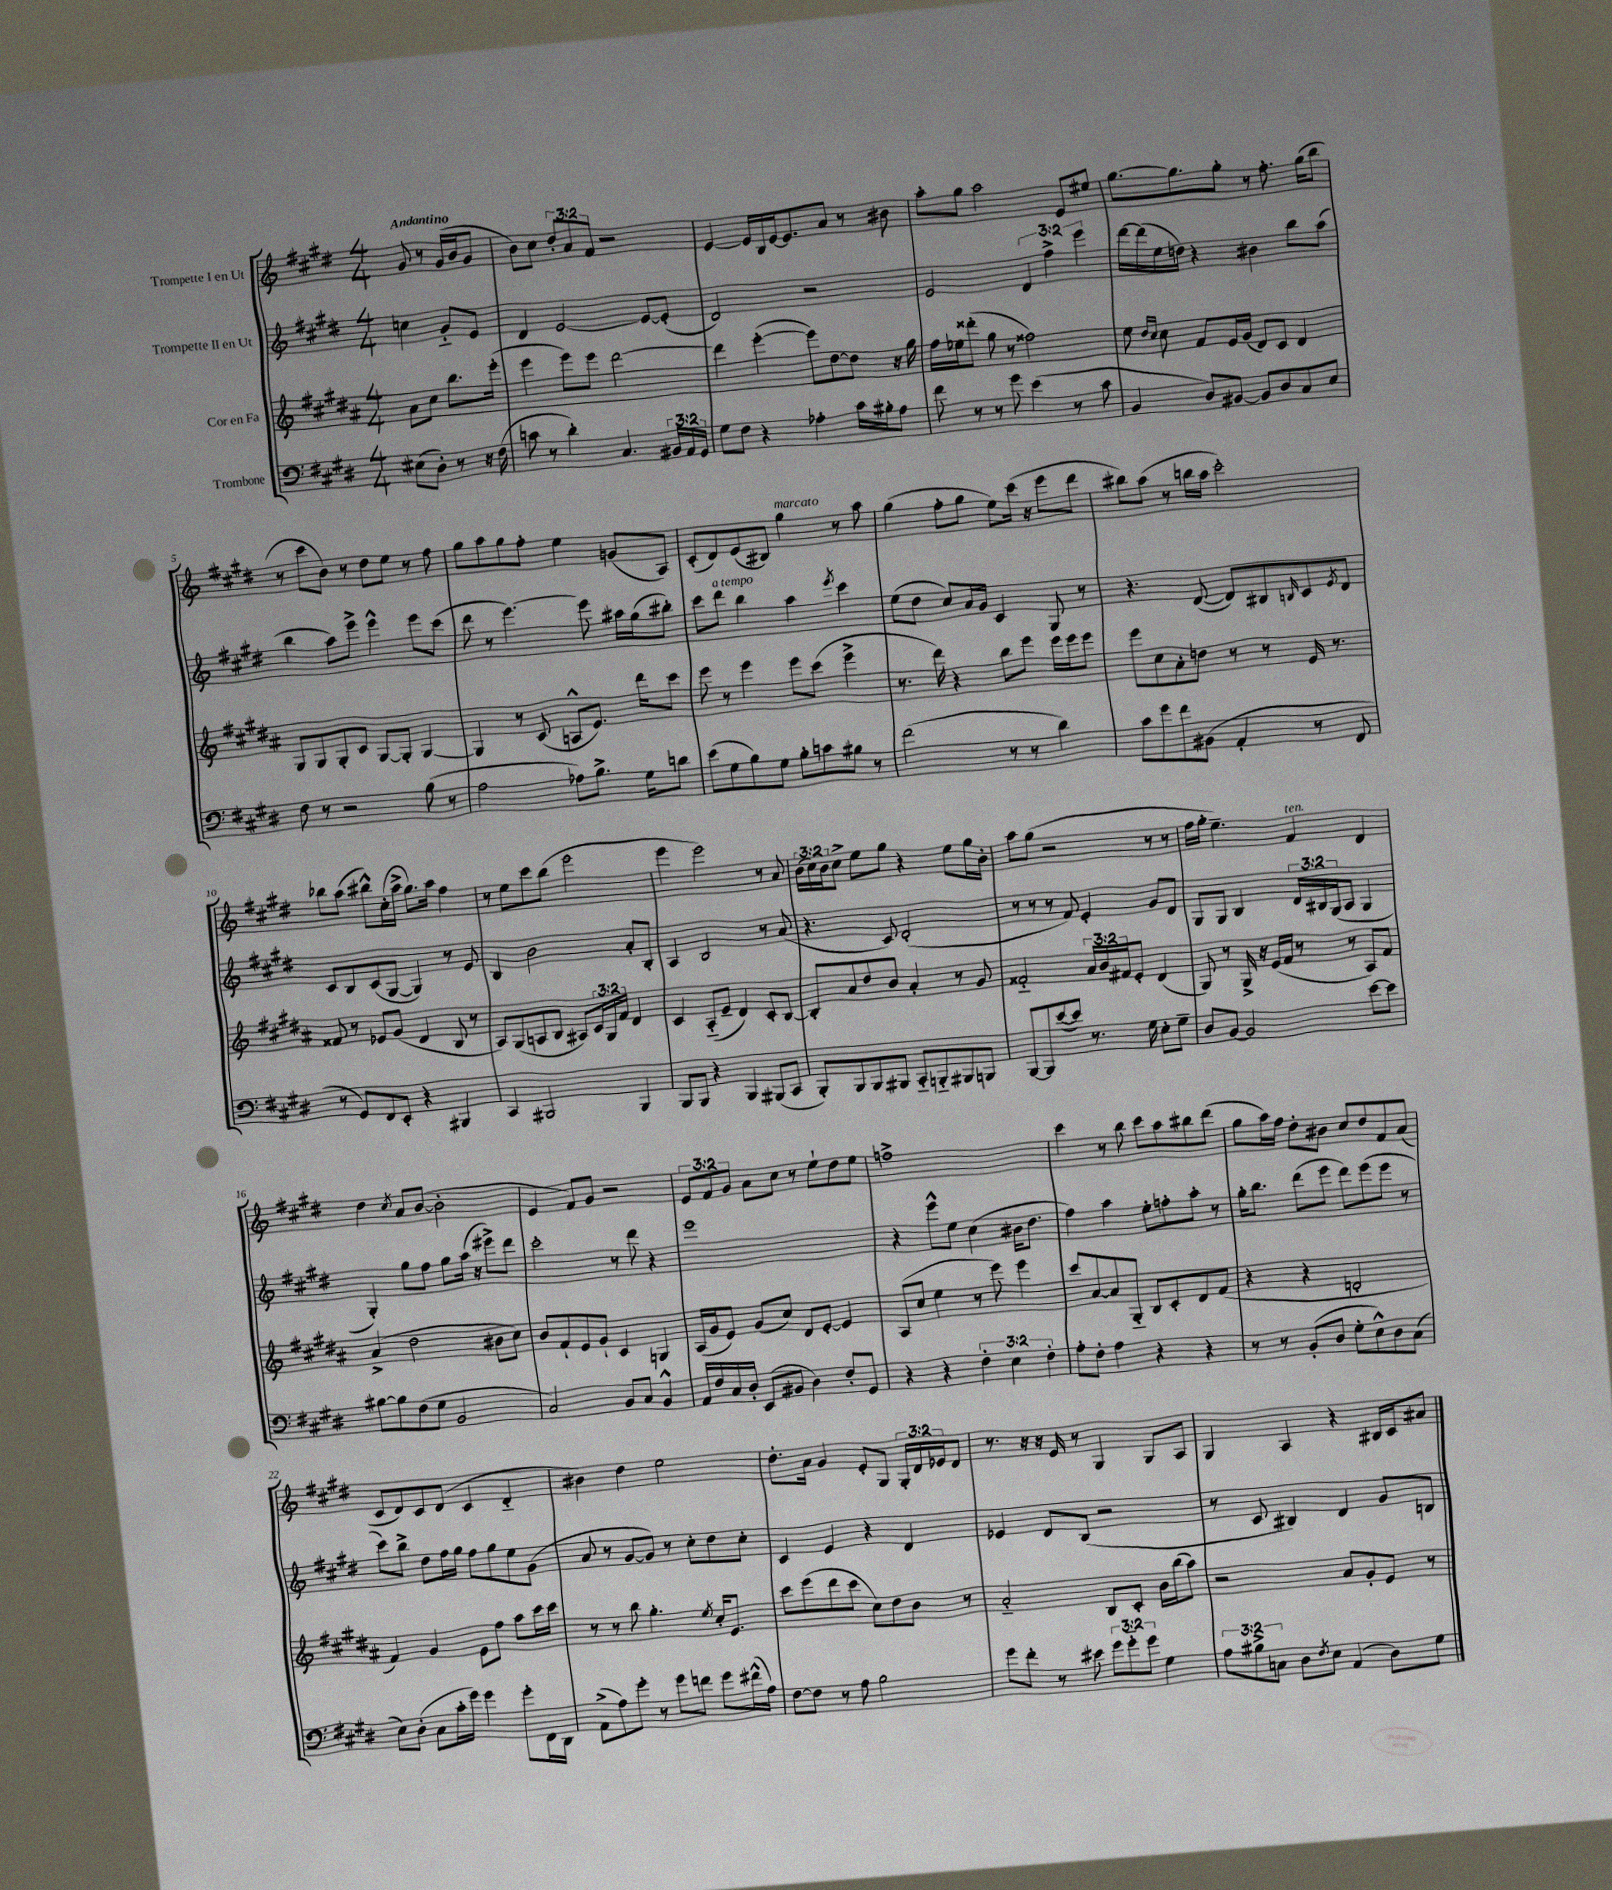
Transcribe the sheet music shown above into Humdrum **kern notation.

**kern	**kern	**kern	**kern
*part4	*part3	*part2	*part1
*staff4	*staff3	*staff2	*staff1
*I"Trombone	*I"Cor en Fa	*I"Trompette II en Ut	*I"Trompette I en Ut
*clefF4	*clefG2	*clefG2	*clefG2
*k[f#c#g#d#]	*k[f#c#g#d#a#]	*k[f#c#g#d#]	*k[f#c#g#d#]
*M4/4	*M4/4	*M4/4	*M4/4
=	=	=	=
!	!	!	!LO:TX:a:B:t=Andantino
(8E#X\L	8a#\L	4ccn\	8g#/
8D#'\J)	8cc#\J	.	8r
8r	8.bb\L	8g#/L	(16g#/LL
.	.	.	16b/J
16r	.	8e/J	8g#/J
(16F#\	(16eee'\Jk	.	.
=1	=1	=1	=1
8cn\	4eee\	4d#/	8b\L)
8r	.	.	8cc#\J
4d#'\)	8eee\L)	[2e/	12dd#'/L
.	.	.	12a/
.	8eee\J	.	.
.	.	.	12f#/J
4.C#/	[2ddd#\	.	2r
.	.	8e/L_	.
24BB#X/LL	.	(8e'/J]	.
24AA/	.	.	.
24GG#/JJ	.	.	.
=2	=2	=2	=2
8G#\L	4ddd#\]	2d#/)	[4e/
8F#\J	.	.	.
4r	([4eee'\	.	16e/LL]
.	.	.	16B/
.	.	.	[16e/J
.	.	.	8.e/]
4A-X'\	8eee\L])	2r	.
.	[8dd#\	.	8a/J
16c#\LL	8dd#\J]	.	8r
16B#X'\J	.	.	.
8A-\J	16r	.	8b#X\
.	16gg#\	.	.
=3	=3	=3	=3
8f#\	16ff#\LL	2e/	8aa'\L
.	16ee-X\J	.	.
8r	(8ddd##X'\J	.	8gg#\J
8r	8gg#\	.	2aa\
8g#\	8r	.	.
(4e\	2ff##X\)	6d#/	.
.	.	6ff#^\	.
8r	.	.	8e/L
.	.	6eee\	.
8c#\	.	.	8ee#X/J
=4	=4	=4	=4
4BB/	8ee\	[16ddd#\LL	[8.gg#\L
.	.	(16ddd#\]	.
.	16qqdd#/LL	.	.
.	16qqcc#/JJ	.	.
.	8cc#\	16ee\	.
.	.	16ddn\JJ)	8.gg#\]
8D#/L)	8f#/L	4r	.
[8BB#X/J	16e/L	.	8gg#'\J
.	(16g#/JJ	.	.
8BB#/L]	8d#/L)	4b#X\	8r
8D#/	8c#/J	.	8.ff#'\
8C#/	4d#/	8bb\L	.
.	.	.	(16gg#\KL
8E/J	.	(8aa\J	8bb\J
!!LO:LB:g=z
=5	=5	=5	=5
8F#\	8G#/L	4bb\	8r
8r	8G#/	.	8ccc#\L
2r	8G#'/	8aa\L)	8b\J)
.	8c#/J	8eee^\J	8r
.	[8G#/L	4eee^^\	8dd#\L
.	8G#'/J]	.	8ee\J
(8B\	[4G#/	8eee\L	8r
8r	.	(8ccc#\J	8ff#\
=6	=6	=6	=6
2A\	4G#/]	8ddd#\	8gg#\L
.	.	8r	8aa\
.	8r	[4.eee\)	8gg#\
.	(8c#/	.	8ff#'\J
8A-X\L)	8An^^/L	.	4ee\
8.B^\J	8.e/J)	8eee\]	.
.	.	16aa#X\LL	(8gn/L
16G#\KL	16ddd#\KL	(16gg#\J	.
8dn\J	8ccc#\J	8bb#X'\J)	8A/J)
=7	=7	=7	=7
(8e\L	8eee\	8ccc#\L	(8c#'/L
!	!	!LO:TX:a:i:t=a tempo	!
8G#\	8r	8ddd#\J	8d#/)
8B\)	4eee\	4bb\	(8e/
8G#\J	.	.	8B#X/J)
!	!	!	!LO:TX:a:i:t=marcato
8B'\L	8eee\L	4aa\	4gg#\
8cn\	(8ccc#\J	.	.
.	.	8qeee/	.
8B#X\J	4eee^\	4ccc#\	8r
8r	.	.	8aa\
=8	=8	=8	=8
(2f#\	8.r	(8ee\L	(4gg#\
.	.	8dd#\J	.
.	16ddd#\)	.	.
.	4r	8cc#/L)	8ff#'\L
.	.	16a/L	8gg#\J
.	.	16g#/JJ	.
8r	8bb\L	4c#/	8ee\L)
8r	8eee\J	.	(16ccc#\Jk
.	.	.	16r
4d#\)	16eee\LL	8G#/	8eee\L
.	16eee\J	.	.
.	8eee\J	8r	8ddd#\J
=9	=9	=9	=9
8c#\L	8eee\L	4.r	8bb#X\L)
8g#\	8cc#\	.	(8aa\J
8f#\	8a#'\	.	8r
(8BB#X\J	8ddn\J	([8d#/	16bbn\LL
.	.	.	16aa\JJ
4AA'/	8r	8d#/L])	2ccc#'\)
.	8r	8B#X/	.
.	.	16qqBn/	.
8r	16e/	8c#/	.
.	8.r	.	.
.	.	8qe/	.
8FF#/	.	8d#/J	.
!!LO:LB:g=z
=10	=10	=10	=10
8r	8f##X/	8c#/L	8bb-X\L
8GG#/L)	8r	8B/	(8aa\J
8FF#/	8e-X/L	(8c#/	8bb#X^^\L)
8EE'/J	(8g#/J	[8G#/J	(16cc#'\L
.	.	.	16aa^\JJ
4r	4d#/	4G#/])	8.gg#\L)
.	.	.	16aa\Jk
4BBB#X/	8B/	8r	4ff#\
.	8r	8e/	.
=11	=11	=11	=11
4CC#/	8A#/L)	4B/	8r
.	(8G#/	.	8ee\L
2BBB#X/	8An/	2b\	8ccc#\
.	8B/J	.	(8bb\J
.	8A#X/L)	.	2eee\
.	24c#/L	.	.
.	24G#/	.	.
.	24f#/JJ	.	.
4BBB#/	4d#/	8a'/L	.
.	.	8B'/J	.
=12	=12	=12	=12
8BBB/L	4c#/	4A/	4eee\
8BBB/J	.	.	.
4r	(8A#/L	2B/	2eee\)
.	8e~/J	.	.
4BBB/	4d#/)	.	.
(8BBB#X/L	8c#'/L	8r	8r
8CC#/J	[8B/J	(8a/	8a/
=13	=13	=13	=13
8BBB'/L)	8B'/L]	4.r	(24b\LL
.	.	.	24cc#\)
.	.	.	24b\J
8BBB/	8a#/	.	8cc#^\J
8BBB/	8dd#/	.	8ee\L
8BBB#X/J	8b/J	8c#/)	8gg#\J
8CC#/L	4a#'/	(2d#'/	4r
8BBBn/	.	.	.
8BBB#X/	8r	.	8ee\L
8BBBn/J	8g#/	.	16gg#\L
.	.	.	16b'\JJ
=14	=14	=14	=14
[8BBB/L	2f##X/	8r	8aa\L
8BBB/]	.	8r	(8gg#\J
([8e/	.	8r	2r
8e/J])	.	8f#/)	.
8.r	24a#/LL	4e'/	.
.	24b/	.	.
.	24f#X/J	.	.
.	8e'/J	.	.
16G#\	.	.	.
8E'\L	(4d#/	8g#/L	8r
8G#~\J	.	8d#/J	8r
=15	=15	=15	=15
8D#/L	8G#/)	8G#/L	16ff#\LL
.	.	.	16gg#'\JJ
[8BB/J	8r	8G#/J	4.ee~\)
2BB/]	16G#^/	4B/	.
.	16r	.	.
.	(16e/LL	.	.
.	16f#/JJ	.	.
!	!	!	!LO:TX:a:i:t=ten.
.	8r	24d#/LL	4f#/
.	.	24B#X/	.
.	.	(24G#/J	.
.	8r	8A/J	.
[8e\L	8A#/L)	4G#/	4d#/
8e\J]	8f#/J	.	.
!!LO:LB:g=z
=16	=16	=16	=16
[8B#X\L	(4a#^/	4G#'/)	4dd#\
8B#\]	.	.	.
.	.	.	8qcc#/
(8F#\	2dd#\	8gg#\L	8a/L
8G#\J	.	8ff#\J	([8b/J
2BB/	.	8gg#\L	2b'\]
.	.	(16aa\Jk	.
.	.	16r	.
.	8b#X\L	8eee#X^\L)	.
.	8cc#\J)	8ddd#\J	.
=17	=17	=17	=17
2C#/)	8b/L	2ccc#'\	4e/
.	8f#`/	.	.
.	8e/	.	8f#/L)
.	8g#`/J	.	8g#/J
8BB/L	4c#/	8r	2r
8C#/J	.	8ddd#\	.
4BB^^/	4Gn/	4r	.
=18	=18	=18	=18
16AA/LL	(16A#/LL	1eee	12e/L
16F#/	16g#/J	.	.
.	.	.	12f#/
16C#/	8e/J)	.	.
.	.	.	12g#/J
16D#'/JJ	.	.	.
(8EE/L	(8g#/L	.	8a\L
8BB#X/J	8cc#/J)	.	8cc#\J
4D#\)	8d#/L	.	8r
.	[8e'/J	.	8ee`\L
8F#'/L	4e/]	.	8dd#\
8GG#/J	.	.	8ee\J
=19	=19	=19	=19
4r	(8A#/L	4r	1ffn^
.	8cc#/J	.	.
4r	4ee\	8eee^^\L	.
.	.	8ee\J	.
6F#'\	8r	(4cc#\	.
.	8eee\)	.	.
6E\	.	.	.
.	4eee\	16b#X\KL	.
.	.	8.dd#\J	.
6F#'\	.	.	.
=20	=20	=20	=20
8A'\L	8ccc#/L	4ff#\)	4ccc#\
8F#'\J	[8a#/	.	.
4A\	8a#/]	4aa\	8r
.	8G#/J	.	8bb\
4r	8B/L	8ee'\L	8ccc#\L
.	8c#'/	8ffn'\	8aa\
4r	8d#/	8aa'\J	8bb#X\
.	(8f#/J	8r	(8ddd#\J
=21	=21	=21	=21
8r	4r	16gg#'\KL	8gg#\L
.	.	8.bb\J	.
8r	.	.	16aa\L)
.	.	.	16ff#\JJ
(8BB'/L	4r	(8ddd#\L	8dd#'\L
8D#/J	.	8eee\J	8b#X\J
8G#'\L	2dn'/	8ddd#\L)	8cc#/L
8E^^\)	.	(8eee\	8dd#/
8D#\	.	8eee\J	8f#/
(8C#\J	.	8r	(8a/J
!!LO:LB:g=z
=22	=22	=22	=22
8E\L)	4f#/)	8ccc#\L)	8c#/L
(8D#'\J	.	8bb^\J	8d#/)
8C#\L	4g#/	8dd#\L	8c#/
16c#'\L	.	16ff#\L	(8d#/J
16g#\JJ)	.	16gg#\JJ	.
4g#\	8e\L	8ff#\L	4c#/
.	8ff#\J	8gg#\	.
8g#'\L	8aa#\L	8ee\	4d#/
16FF#\L	16ccc#\L	(8g#\J	.
16DD#\JJ	16ccc#\JJ	.	.
=23	=23	=23	=23
(8AA^\L	8r	8a/	4b#X\)
8A\)	8r	8r	.
8g#'\J	8bb\	[8g#/L	4dd#\
8r	4.gg#'\	8g#/J])	.
8g#\L	.	8r	2ee\
8fn\J	.	8cc#'\L	.
.	8qee/	.	.
8g#\L	16cc#'/KL	8dd#\	.
.	8.e/J	.	.
(16f#X^^\L	.	8cc#'\J	.
16A\JJ)	.	.	.
=24	=24	=24	=24
[8F#\L	8ccc#\L	4c#/	8.dd#'\L
8F#\J]	(8eee\	.	.
.	.	.	16a\Jk
8r	8ddd#\	4e/	4g#/
8A\	8ccc#\J	.	.
2B\	8cc#\L)	4r	8e'/L
.	8dd#\	.	8G#/J
.	8b\J	4d#/	24G#'/LL
.	.	.	24d#/
.	.	.	24e-X/J
.	8r	.	8d#/J
=25	=25	=25	=25
8g#\L	2a#/	4e-X/	8.r
8f#'\J	.	.	.
.	.	.	16r
8r	.	8d#/L	16r
.	.	.	16e/
8e#X\	.	(8B/J	8r
12g#\L	8B/L	2r	4G#/
12g#\	.	.	.
.	8c#'/J	.	.
12g#\J	.	.	.
4G#\	16b\LL	.	8G#/L
.	(16bb\J	.	.
.	8aa#\J)	.	8A/J
=26	=26	=26	=26
12A\L	2r	8r	4G#/
12B#X^\	.	.	.
.	.	8c#/	.
12Cn\J	.	.	.
8D#\L	.	4B#X/)	4A/
8qF#/	.	.	.
8E\J	.	.	.
(4AA/	8a#/L	4d#/	4r
.	8g#'/	.	.
8D#\L)	8e/J	8g#/L	16B#X/LL
.	.	.	16c#/J
8G#\J	8r	8Bn/J	8a#X/J
==	==	==	==
*-	*-	*-	*-
